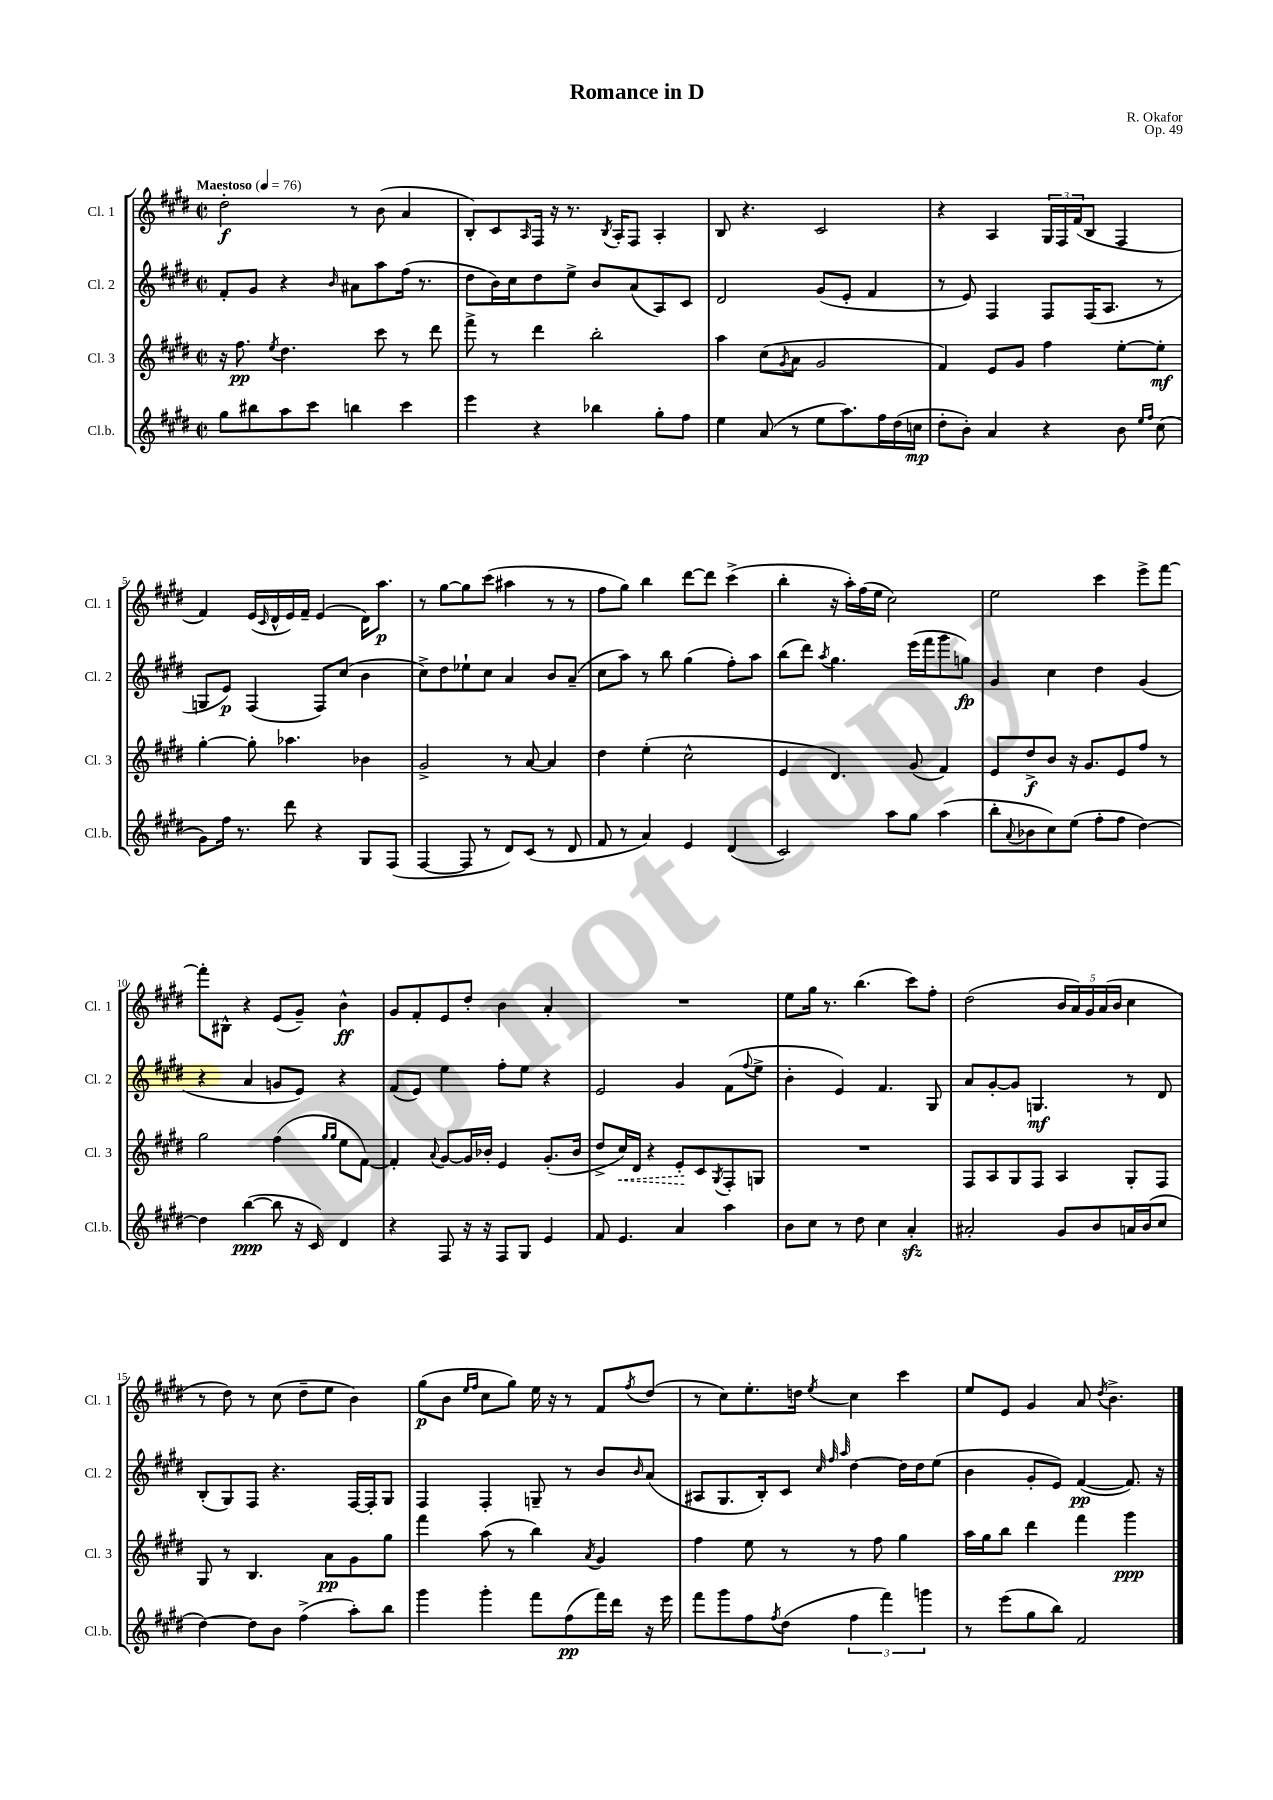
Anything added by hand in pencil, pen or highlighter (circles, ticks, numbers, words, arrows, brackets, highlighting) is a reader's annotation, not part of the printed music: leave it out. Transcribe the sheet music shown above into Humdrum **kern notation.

**kern	**kern	**kern	**kern
*staff4	*staff3	*staff2	*staff1
*clefG2	*clefG2	*clefG2	*clefG2
*k[f#c#g#d#]	*k[f#c#g#d#]	*k[f#c#g#d#]	*k[f#c#g#d#]
*M2/2	*M2/2	*M2/2	*M2/2
*met(c|)	*met(c|)	*met(c|)	*met(c|)
*MM76	*MM76	*MM76	*MM76
8gg#	16r	8f#'	2dd#'
.	8.ff#	.	.
8bb#	.	8g#	.
.	8qee	.	.
8aa	4.dd#	4r	.
8ccc#	.	.	.
.	.	16qqb	.
4bb	.	8a#	8r
.	8ccc#	8aa	(8b
4ccc#	8r	(16ff#	4a
.	.	8.r	.
.	8ddd#	.	.
=	=	=	=
4eee	8fff#^	8dd#	8B')
.	8r	16b)	8c#
.	.	16cc#	.
.	.	.	16qqA
4r	4ddd#	8dd#	16F#
.	.	.	16r
.	.	8ee^	8.r
4bb-	2bb'	8b	.
.	.	.	8qB
.	.	.	16A'
.	.	(8a	8F#
8gg#'	.	8A)	4A'
8ff#	.	8c#	.
=	=	=	=
4ee	4aa	2d#	8B
.	.	.	4.r
(8a	(8cc#	.	.
.	8qg#	.	.
8r	8a	.	.
8ee	2g#	(8g#	2c#
8.aa)	.	8e'	.
.	.	4f#	.
16ff#	.	.	.
(16dd#	.	.	.
16cc	.	.	.
=	=	=	=
8dd#'	4f#)	8r	4r
8b')	.	8e)	.
4a	8e	4F#	4A
.	8g#	.	.
4r	4ff#	8F#	24G#
.	.	.	24F#
.	.	.	(24f#
.	.	(16F#	8B
.	.	8.A	.
8b	[8ee'	.	4F#
16qqee	.	.	.
16qqff#	.	.	.
(8cc#	8ee']	8r	.
=	=	=	=
8g#)	[4gg#'	8G	4f#)
16ff#	.	8e)	.
8.r	.	.	.
.	8gg#']	(4F#	(16e
.	.	.	16qqc#
.	.	.	16d#^^
8ddd#	4.aa-	.	16e)
.	.	.	16f#~
4r	.	8F#)	(4e
.	.	(8cc#	.
8G#	4b-	4b	16d#)
.	.	.	8.aa
(8F#	.	.	.
=	=	=	=
[4F#	2g#^	8cc#^)	8r
.	.	8dd#	[8gg#
8F#]	.	8ee-`	8gg#]
8r	.	8cc#	(8ccc#
8d#)	8r	4a	4aa#
(8c#	[8a	.	.
8r	4a]	8b	8r
8d#	.	(8a~	8r
=	=	=	=
8f#	4dd#	8cc#	8ff#
8r	.	8aa)	8gg#)
4a)	(4ee'	8r	4bb
.	.	8bb	.
4e	2cc#^^	(4gg#	[8ddd#
.	.	.	8ddd#]
(4d#	.	8ff#')	(4ccc#^
.	.	8aa	.
=	=	=	=
2c#)	4e	(8bb	4bb'
.	.	8ddd#)	.
.	.	8qaa	.
.	4.d#)	4.gg#	16r
.	.	.	16aa')
.	.	.	(16ff#
.	.	.	16ee
8aa	.	.	2cc#)
8gg#	(8g#	(16eee	.
.	.	16fff#	.
(4aa	4f#)	8ggg#	.
.	.	8gg)	.
=	=	=	=
8bb'	8e	4g#	2ee
8qqa	.	.	.
8b-	8dd#^	.	.
8cc#)	8b	4cc#	.
(8ee	16r	.	.
.	8.g#	.	.
8ff#'	.	4dd#	4ccc#
8ff#	8e	.	.
[4dd#)	8ff#	(4g#	8eee^
.	8r	.	[8fff#
=	=	=	=
4dd#]	2gg#	4r	8fff#']
.	.	.	8B#^^
([4bb	.	4a	4r
8bb]	(4ff#	8g	(8e
16r	.	8e)	8g#~)
16c#)	.	.	.
.	16qqgg#	.	.
.	16qqgg#	.	.
4d#	8ee	4r	4b^^
.	[8f#)	.	.
=	=	=	=
4r	4f#']	(8f#	8g#
.	.	8e)	8f#'
.	8qqa	.	.
8F#	[8g#	4ee	8e
16r	16g#]	.	8dd#'
16r	16b-'	.	.
8F#	4e	8ff#'	4b
8G#	.	8ee	.
4e	(8.g#'	4r	4a'
.	16b-	.	.
=	=	=	=
8f#	8dd#^	2e	1r
4.e	16cc#)	.	.
.	16d#	.	.
.	4r	.	.
4a	8e'	4g#	.
.	8c#	.	.
.	8qG#	.	.
4aa	8F#'	(8f#	.
.	.	8qqff#	.
.	8G	8ee^	.
=	=	=	=
8b	1r	4b'	8ee
8cc#	.	.	16gg#
.	.	.	8.r
8r	.	4e)	.
8dd#	.	.	(4.bb
4cc#	.	4.f#	.
4a'	.	.	8ccc#)
.	.	8G#	8ff#'
=	=	=	=
2a#'	8F#	8a	(2dd#
.	8A	[8g#'	.
.	8G#	8g#]	.
.	8F#	4.G	.
8g#	4A	.	20b
.	.	.	20a)
.	.	.	20g#
8b	.	.	.
.	.	.	(20a
.	.	.	20b
16a	8G#'	8r	4cc#
(16b	.	.	.
8cc#	8F#	8d#	.
=	=	=	=
[4dd#)	8G#	(8B'	8r
.	8r	8G#)	8dd#)
8dd#]	4.B	8F#	8r
8b	.	4.r	(8cc#
(4ff#^	.	.	8dd#~
.	8a	.	8ee
8aa')	8g#	[16F#	4b)
.	.	16F#']	.
8bb	8gg#	8G#	.
=	=	=	=
4ggg#	4fff#	4F#	(8gg#
.	.	.	8b
.	.	.	16qqee
.	.	.	16qqff#
4ggg#'	(8aa	4F#'	8cc#
.	8r	.	8gg#)
8fff#	4bb)	8G~	16ee
.	.	.	16r
(8ff#	.	8r	8r
.	8qa	.	.
16fff#)	4g#	8b	8f#
16ddd#	.	.	.
.	.	16qqb	8qff#
16r	.	(8a	(8dd#
16eee	.	.	.
=	=	=	=
8fff#	4ff#	8A#	8r
8ggg#	.	8.G#	8cc#)
8ff#	8ee	.	8.ee'
.	.	16B')	.
8qff#	.	.	.
(8dd#	8r	8c#	.
.	.	.	16dd
.	.	32qqcc#	.
.	.	32qqff#	.
.	.	32qqaa	8qee
6ff#	8r	[4dd#	4cc#
.	8ff#	.	.
6fff#)	.	.	.
.	4gg#	16dd#]	4ccc#
.	.	16dd#	.
6ggg	.	.	.
.	.	(8ee	.
=	=	=	=
8r	16aa	4b	8ee
.	16gg#	.	.
(8eee	8bb	.	8e
8gg#	4ddd#	8g#'	4g#
8bb)	.	8e)	.
2f#	4fff#	([4f#	8a
.	.	.	8qdd#
.	.	.	4.b^
.	4ggg#	8.f#])	.
.	.	16r	.
==	==	==	==
*-	*-	*-	*-
